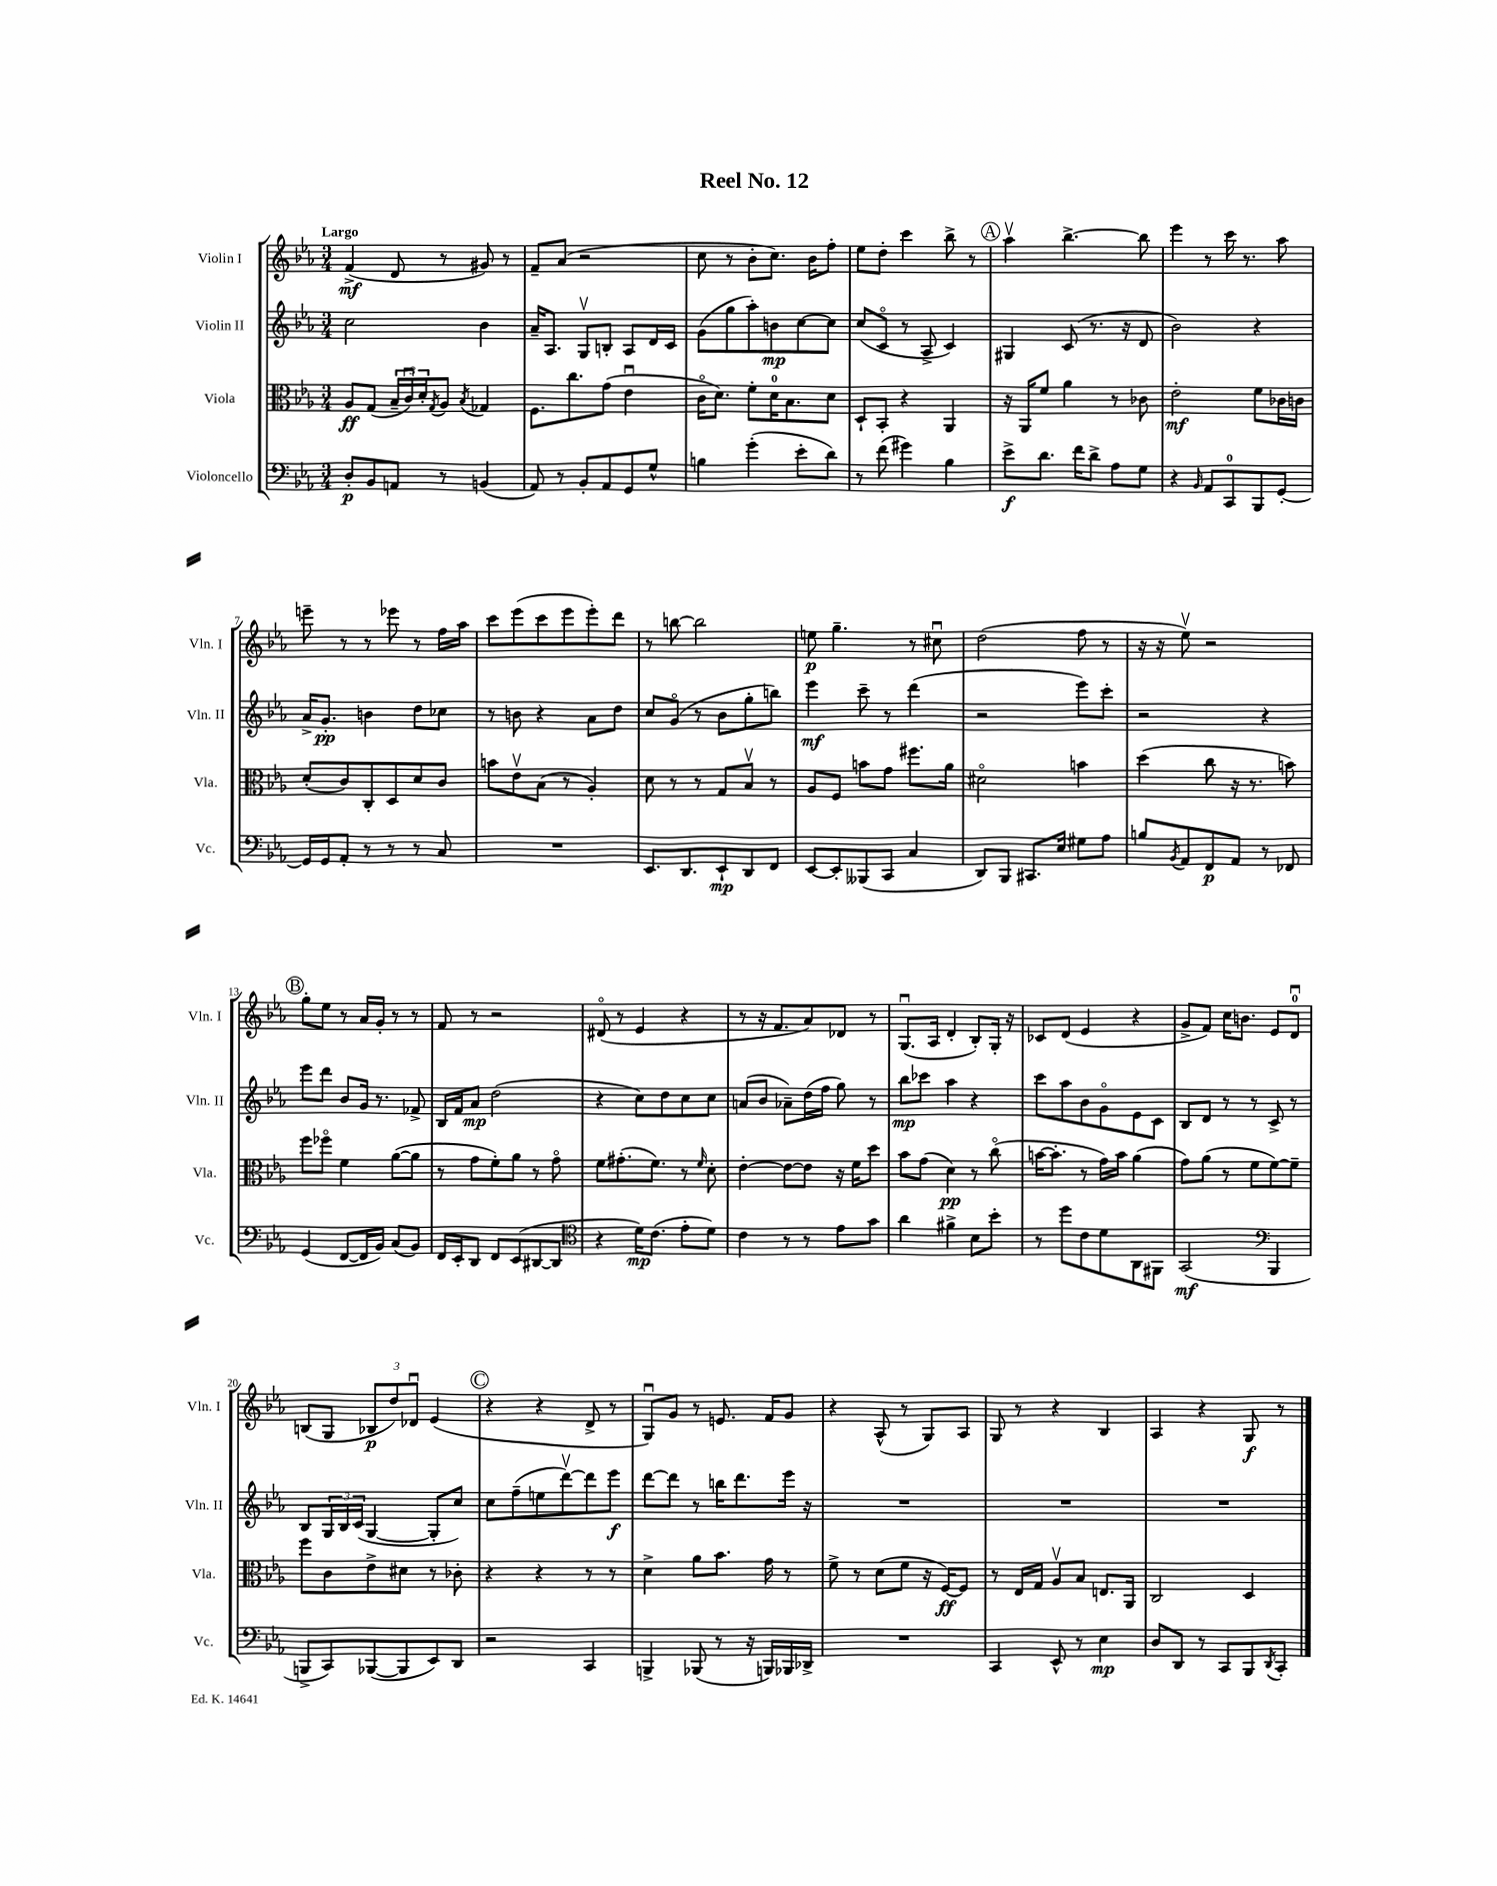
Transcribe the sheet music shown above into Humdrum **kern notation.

**kern	**kern	**kern	**kern
*staff4	*staff3	*staff2	*staff1
*clefF4	*clefC3	*clefG2	*clefG2
*k[b-e-a-]	*k[b-e-a-]	*k[b-e-a-]	*k[b-e-a-]
*M3/4	*M3/4	*M3/4	*M3/4
8D'	8A-	2cc	(4f^
8BB-	(8G	.	.
8AA	24B-~	.	8d
.	24cu)	.	.
.	24d'	.	.
.	8qG	.	.
8r	8A-	.	8r
.	8qB-	.	.
(4BB	4G-	4b-	8g#)
.	.	.	8r
=	=	=	=
8AA-)	8.F	16a-~	8f~
.	.	8.A-	.
8r	.	.	(8a-
.	8.cc	.	.
8BB-'	.	8Gv	2r
8AA-	(8g	8B'	.
8GG	4e-u	8A-	.
8G^^	.	16d	.
.	.	16c	.
=	=	=	=
4B	16co	(8g	8cc
.	8.d)	.	.
.	.	8gg	8r
(4g'	8f'	8aa-')	8b-'
.	16d	8b	8.cc)
.	8.B-	.	.
8e-'	.	[8cc	.
.	.	.	16b-
8d)	8d	8cc]	8ff'
=	=	=	=
8r	8D`	(8cc	8ee-
(8f	8BB-'	8co	8dd'
4g#)	4r	8r	4ccc
.	.	8A-^	.
4B-	4AA-	4c)	8bb-^
.	.	.	8r
=	=	=	=
8e-^	16r	4G#	4aa-v
.	16AA-	.	.
8.d	8f	.	.
.	4a-	(8c	[4.bb-^
16f	.	.	.
8d^	.	8.r	.
8A-	8r	.	.
.	.	16r	.
8G	8c-	8d	8bb-]
=	=	=	=
4r	2e-'	2b-)	4eee-
16qqBB-	.	.	.
8AA-	.	.	8r
8CC	.	.	16ccc
.	.	.	8.r
8BBB-	8f	4r	.
[8GG'	16c-	.	8aa-
.	16c	.	.
=	=	=	=
16GG]	(8d'	16a-^	8eee~
16GG	.	8.g'	.
8AA-'	8c)	.	8r
8r	8C'	4b	8r
8r	8D	.	8eee-
8r	8d	8dd	8r
8C	8c	8cc-	16ff
.	.	.	16aa-
=	=	=	=
2.r	8b	8r	8ccc
.	8e-v	8b	(8eee-
.	(8B-	4r	8ccc
.	8r	.	8eee-
.	4A-')	8a-	8eee-')
.	.	8dd	8ddd
=	=	=	=
8.EE-	8d	8cc	8r
.	8r	(8go	[8bb
8.DD	.	.	.
.	8r	8r	2bb]
8EE-`	8G	8b-	.
8DD	8B-v	8gg'	.
8FF	8r	8bb)	.
=	=	=	=
[8EE-	8A-	4eee-	8ee
8EE-']	8F	.	4.gg~
(8BBB--	8b	8ccc~	.
8CC	8g	8r	.
4C	8.ff#	(4ddd	8r
.	.	.	8cc#u
.	16a-	.	.
=	=	=	=
8DD)	2d#o	2r	(2dd
8BBB-	.	.	.
8.CC#	.	.	.
16E-	.	.	.
8G#	4b	8eee-)	8ff
8A-	.	8ccc'	8r
=	=	=	=
8B	(4dd	2r	16r
.	.	.	16r
8qBB-	.	.	.
8AA-	.	.	8ee-v)
8FF	8cc	.	2r
8AA-	16r	.	.
.	8.r	.	.
8r	.	4r	.
8FF-	8b)	.	.
=	=	=	=
(4GG	8ff	8eee-	8gg'
.	8ff-o	8ddd	8ee-
[8FF	4f	8b-	8r
16FF]	.	16g	16a-
16BB-)	.	8.r	16g'
(8C	([8a-	.	8r
8BB-)	8a-]	8f-^	8r
=	=	=	=
16FF	8r	16B-	8f
16EE-'	.	16f	.
8DD	8g	8a-	8r
8FF	8f')	(2dd	2r
(8EE-	8a-	.	.
[8DD#	8r	.	.
8DD#]	8go	.	.
=	=	=	=
*clefC4	*	*	*
4r	8f	4r	(8d#o
.	(8.g#'	.	8r
16d)	.	8cc)	4e-
(8.c	8.f)	.	.
.	.	8dd	.
8e-'	8r	8cc	4r
.	16qqf	.	.
8d)	8d'	8cc	.
=	=	=	=
4c	[4e-'	(8a	8r
.	.	8b-	16r
.	.	.	8.f
8r	8e-_	8a-~)	.
8r	8e-]	(16dd	8a-)
.	.	16ff	.
8e-	16r	8gg)	8d-
.	16f	.	.
8g	8dd	8r	8r
=	=	=	=
4a-	8b-	8bb-	(8.Gu
.	(8g	8ccc-	.
.	.	.	16A-
4f#^	4d)	4aa-	4d'
8B-	8r	4r	8B-')
8b-'	(8cco	.	16G'
.	.	.	16r
=	=	=	=
8r	[16b	8ccc	8c-
.	8.b']	.	.
8dd	.	8aa-	(8d
8c	8r	8b-	4e-
8d	16g)	8go	.
.	16b	.	.
8AA-	(4a-	8e-	4r
8FF#	.	8c	.
=	=	=	=
(2GG	8g)	8B-	8g^
.	(8a-	8d	8f)
.	8r	8r	16cc
.	.	.	8.b
.	8f	8r	.
*clefF4	*	*	*
4BBB-	[8f)	8c^	8e-
.	8f~]	8r	8du
=	=	=	=
8BBB^	8ff	8B-	(8B
8CC)	8c	24G	8G
.	.	24B-	.
.	.	(24c	.
([8BBB-	8e-^	[4G	12B-
.	.	.	12dd)
8BBB-]	8d#	.	.
.	.	.	12d-u
8EE-)	8r	8G']	(4e-
8DD	8c-'	8cc)	.
=	=	=	=
2r	4r	8cc	4r
.	.	(8ff~	.
.	4r	8ee	4r
.	.	[8dddv)	.
4CC	8r	8ddd]	8d^
.	8r	8eee-	8r
=	=	=	=
4BBB^	4d^	[8ddd	8Gu)
.	.	8ddd]	8g
(8BBB-	8a-	8r	8r
8r	8.b-	16bb	8.e
.	.	8.ddd	.
16r	.	.	.
16BBB)	16g	.	16f
16BBB-	8r	16eee-	8g
16DD-^	.	16r	.
=	=	=	=
2.r	8f^	2.r	4r
.	8r	.	.
.	(8d	.	(8A-^^
.	8f	.	8r
.	16r	.	8G)
.	[16F)	.	.
.	8F]	.	8A-
=	=	=	=
4CC	8r	2.r	8G
.	16E-	.	8r
.	16G	.	.
8EE-^^	8A-v	.	4r
8r	8B-	.	.
4E-	8.E	.	4B-
.	16AA-	.	.
=	=	=	=
8D	2C	2.r	4A-
8DD	.	.	.
8r	.	.	4r
8CC	.	.	.
8BBB-	4D	.	8G
8qDD	.	.	.
8CC'	.	.	8r
==	==	==	==
*-	*-	*-	*-
